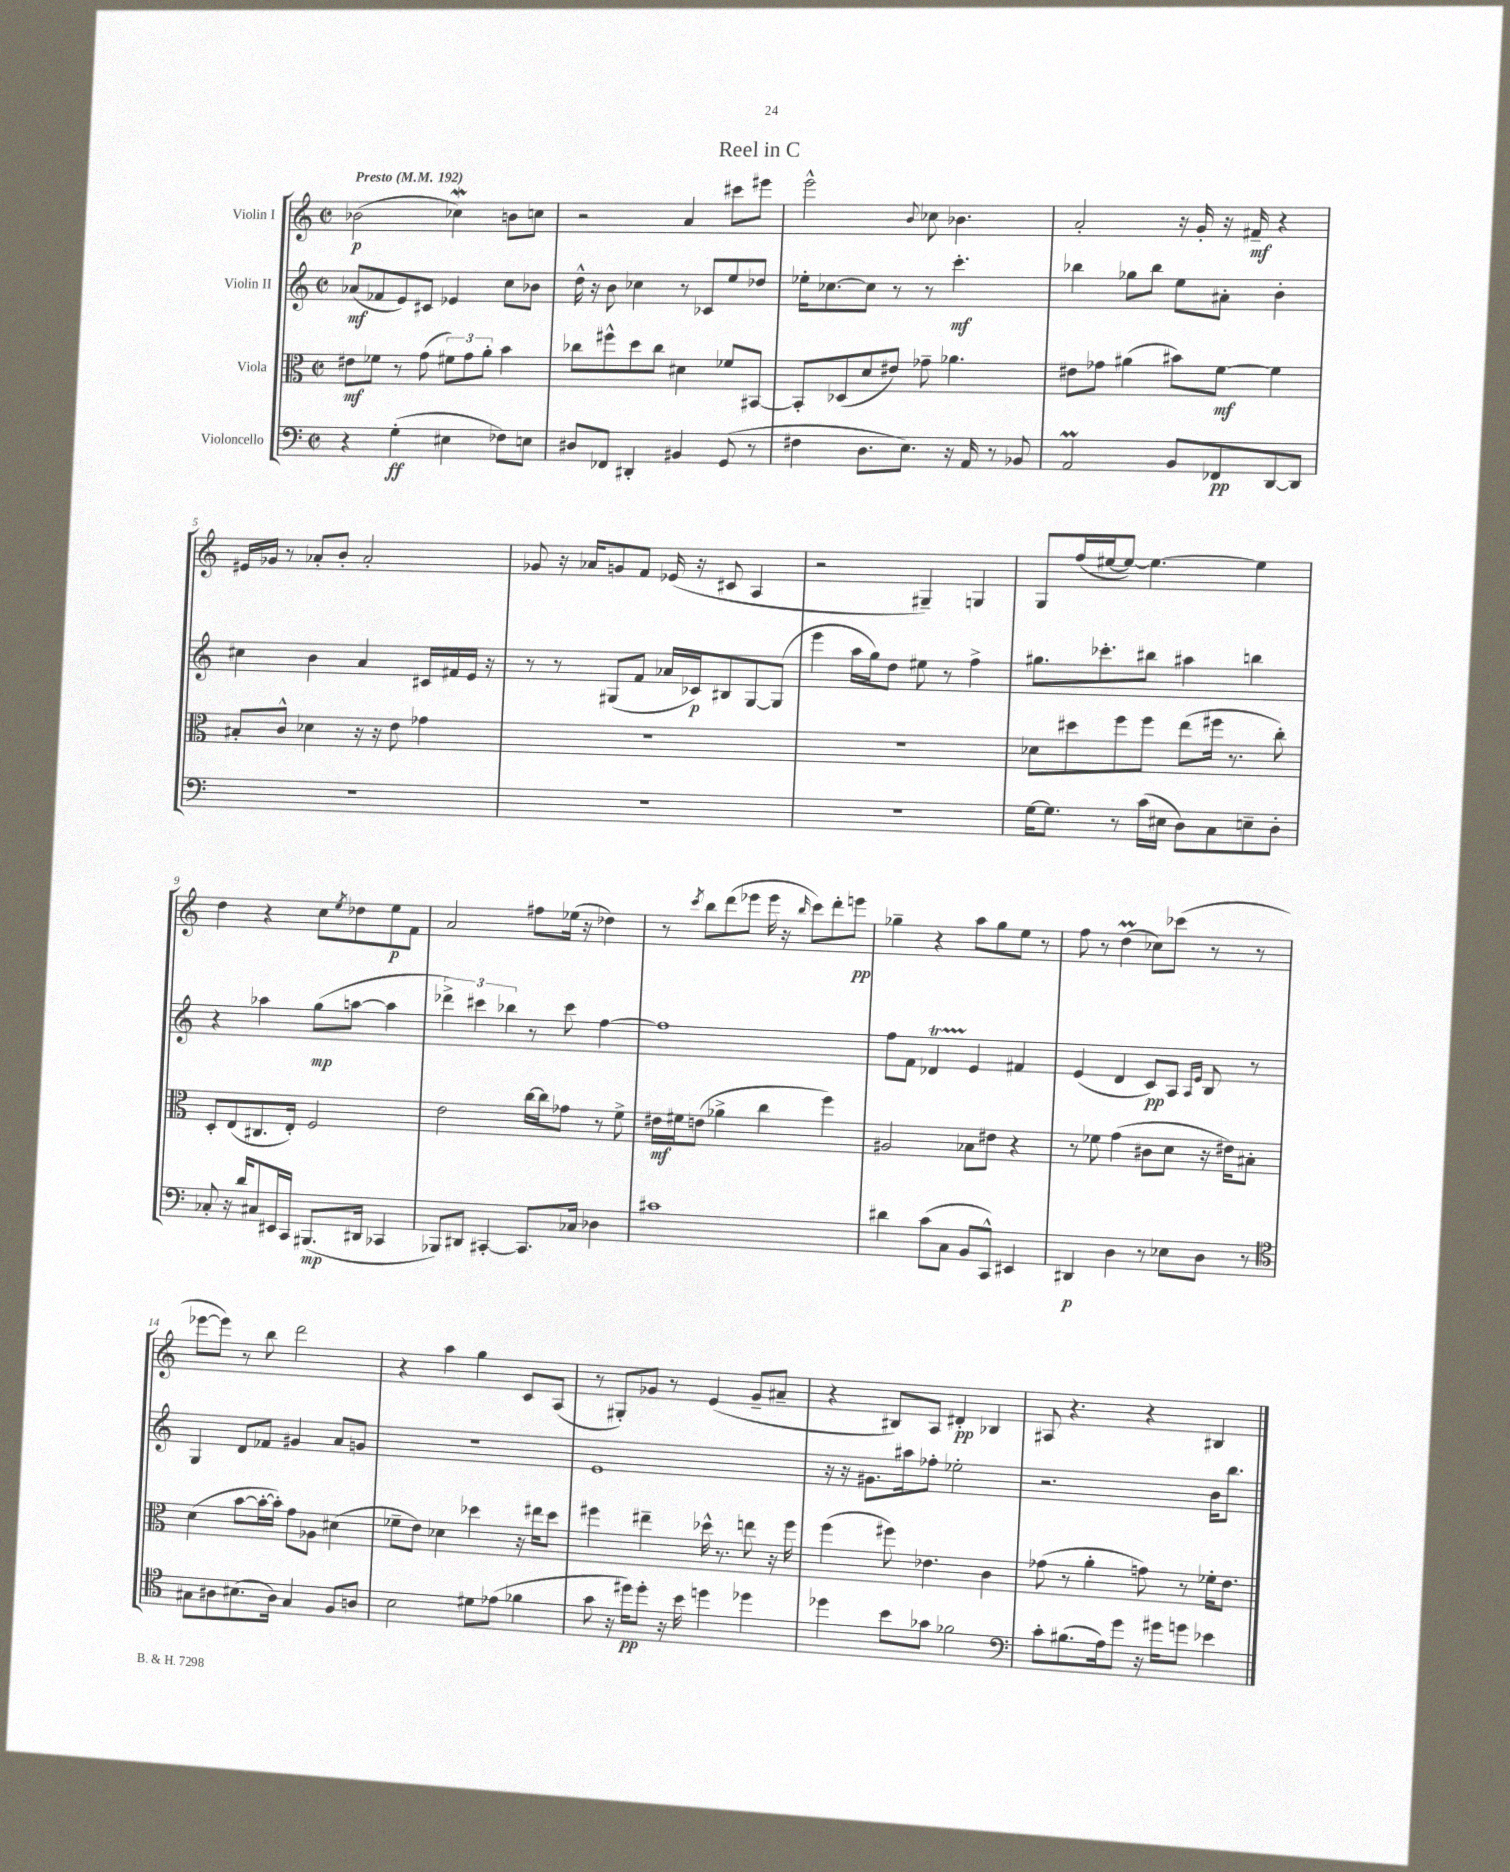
\header { title = "Reel in C" }
<<
\new StaffGroup <<
\new Staff = "s0" \with { instrumentName = "Violin I" } {
    \clef treble \key c \major \defaultTimeSignature \time 2/2 \tempo "Presto" 4 = 192
    bes'2\p( ces''4\mordent) b'8 c''8 |
    r2 a'4 cis'''8 eis'''8 |
    e'''2-^ \appoggiatura { b'8 } ces''8 bes'4. |
    a'2-. r16 g'16-. r16 fis'16--\mf r4 |
    eis'16 ges'16 r8 aes'8-. b'8-. aes'2-. |
    ges'8 r16 aes'16 g'8 f'8 ees'16( r16 cis'8 a4 |
    r2 gis4--) g4 |
    g8 f''16( eis''16~ eis''8~) eis''4.~ eis''4 |
    d''4 r4 c''8 \acciaccatura { e''8 } des''8 e''8\p f'8 |
    a'2 fis''8 ees''16( r16 des''4) |
    r8 \acciaccatura { c'''8 } b''8 d'''8( ees'''8 ees'''16 r16 \grace { b''16 } c'''8) d'''8-. e'''8\pp |
    ges''4-- r4 a''8 ges''8 e''8 r8 |
    f''8 r8 d''4\prall( ces''8) ces'''8( r8 r8 |
    ees'''8~ ees'''8) r8 b''8 d'''2 |
    r4 a''4 g''4 c'8 a8( |
    r8 gis8-.) ges'8 r8 e'4( ges'8-- ais'8-- |
    r4 bis8) a8 dis'4-.\pp bes4 |
    ais8 r4. r4 bis4 \bar "|." |
}
\new Staff = "s1" \with { instrumentName = "Violin II" } {
    \clef treble \key c \major \defaultTimeSignature \time 2/2
    aes'8\mf( fes'8 e'8) cis'8 ees'4 c''8 bes'8 |
    d''16-^ r16 b'8 ces''4 r8 ces'8 e''8 des''8 |
    ees''16-. ces''8.~ ces''8 r8 r8 c'''4.-.\mf |
    bes''4 ges''8 bes''8 e''8 ais'8-. b'4-. |
    cis''4 b'4 a'4 cis'16 fis'16 e'16 r16 |
    r8 r8 gis8( f'8 aes'16 ces'16\p) bis8 gis8~ gis8( |
    e'''4 a''16 g''16) d''8 eis''8 r8 f''4-> |
    gis''8. ces'''8.-. bis''8 ais''4 b''4 |
    r4 aes''4 g''8\mp( a''8~ a''4 |
    \tuplet 3/2 { des'''4->) cis'''4 bes''4 } r8 cis'''8 f''4~ |
    f''1 |
    f''8 f'8 des'4\startTrillSpan e'4\stopTrillSpan fis'4 |
    e'4( d'4 c'8\pp) a8 \grace { a16 e'16 } b8 r8 |
    g4 d'8 fes'8 gis'4 a'8 g'8 |
    R1 |
    e'1 |
    r16 r16 gis'8. ais''16 fes''8-. ees''2-. |
    r2. b'16 b''8. \bar "|." |
}
\new Staff = "s2" \with { instrumentName = "Viola" } {
    \clef alto \key c \major \defaultTimeSignature \time 2/2
    eis'8\mf fes'8 r8 g'8( \tuplet 3/2 { fis'8) g'8 a'8-. } b'4 |
    ces''8 fis''8-^ d''8 ces''8 dis'4 fes'8 bis,8~ |
    bis,8-. des8( d'8 eis'8) ges'8-- aes'4. |
    eis'8 ges'8 ais'4( bis'8) f'8~\mf f'4 |
    bis8-. c'8-^ des'4 r16 r16 e'8 ges'4 |
    R1 |
    R1 |
    des'8 dis''8 f''8 f''8 e''8( fis''16 r8. c''8-.) |
    d8-. e8( cis8. e16-.) f2 |
    e'2 c''16~ c''16 ges'8 r8 f'8-> |
    eis'16\mf fis'16 e'8( aes'4-> c''4 f''4) |
    ais2 bes8 eis'8 r4 |
    r8 fes'8 g'4( cis'8 d'8 r16 eis'16) bis8-. |
    d'4( b'8~ b'16~-. b'16-.) g'8 aes8 dis'4( |
    fes'8-- e'8) des'4 des''4 r16 eis''16 des''8 |
    fis''4 eis''4-- des''16-^ r8. e''8 r16 fis''16 |
    f''4( fis''8) ees'4. c'4 |
    ges'8( r8 a'4-. g'8) r8 fes'16-. e'8. \bar "|." |
}
\new Staff = "s3" \with { instrumentName = "Violoncello" } {
    \clef bass \key c \major \defaultTimeSignature \time 2/2
    r4 g4-.\ff( eis4 fes8) e8 |
    dis8 fes,8 dis,4-. bis,4 g,8( r8 |
    fis4 d8. e8.) r16 a,16 r8 bes,8 |
    a,2\prall b,8 fes,8\pp d,8~ d,8 |
    R1 |
    R1 |
    R1 |
    g16~ g8. r8 c'16( eis16 d8) c8 e8-- d8-. |
    ces8-. r16 d'16 cis8 eis,16 c,16 bis,,8.\mp( dis,16 ces,4 |
    bes,,8) dis,8 cis,4~-. cis,8. ces16 des4 |
    cis'1 |
    dis'4 c'8( c8 b,8 c,8-^) eis,4 |
    dis,4\p d4 r8 ees8 d8 r8 |
    \clef tenor gis8 ais8 bis8.( ais16) gis4 f8 a8 |
    b2 dis'8 ees'8( fes'4 |
    g'8 r16 dis''16\pp) dis''8-. r16 b'16 d''4 des''4 |
    des''4 b'8 ges'8 fes'2 |
    \clef bass c'8-. bis8.( a16) g'8 r16 gis'16 g'8 ees'4 \bar "|." |
}
>>
>>
